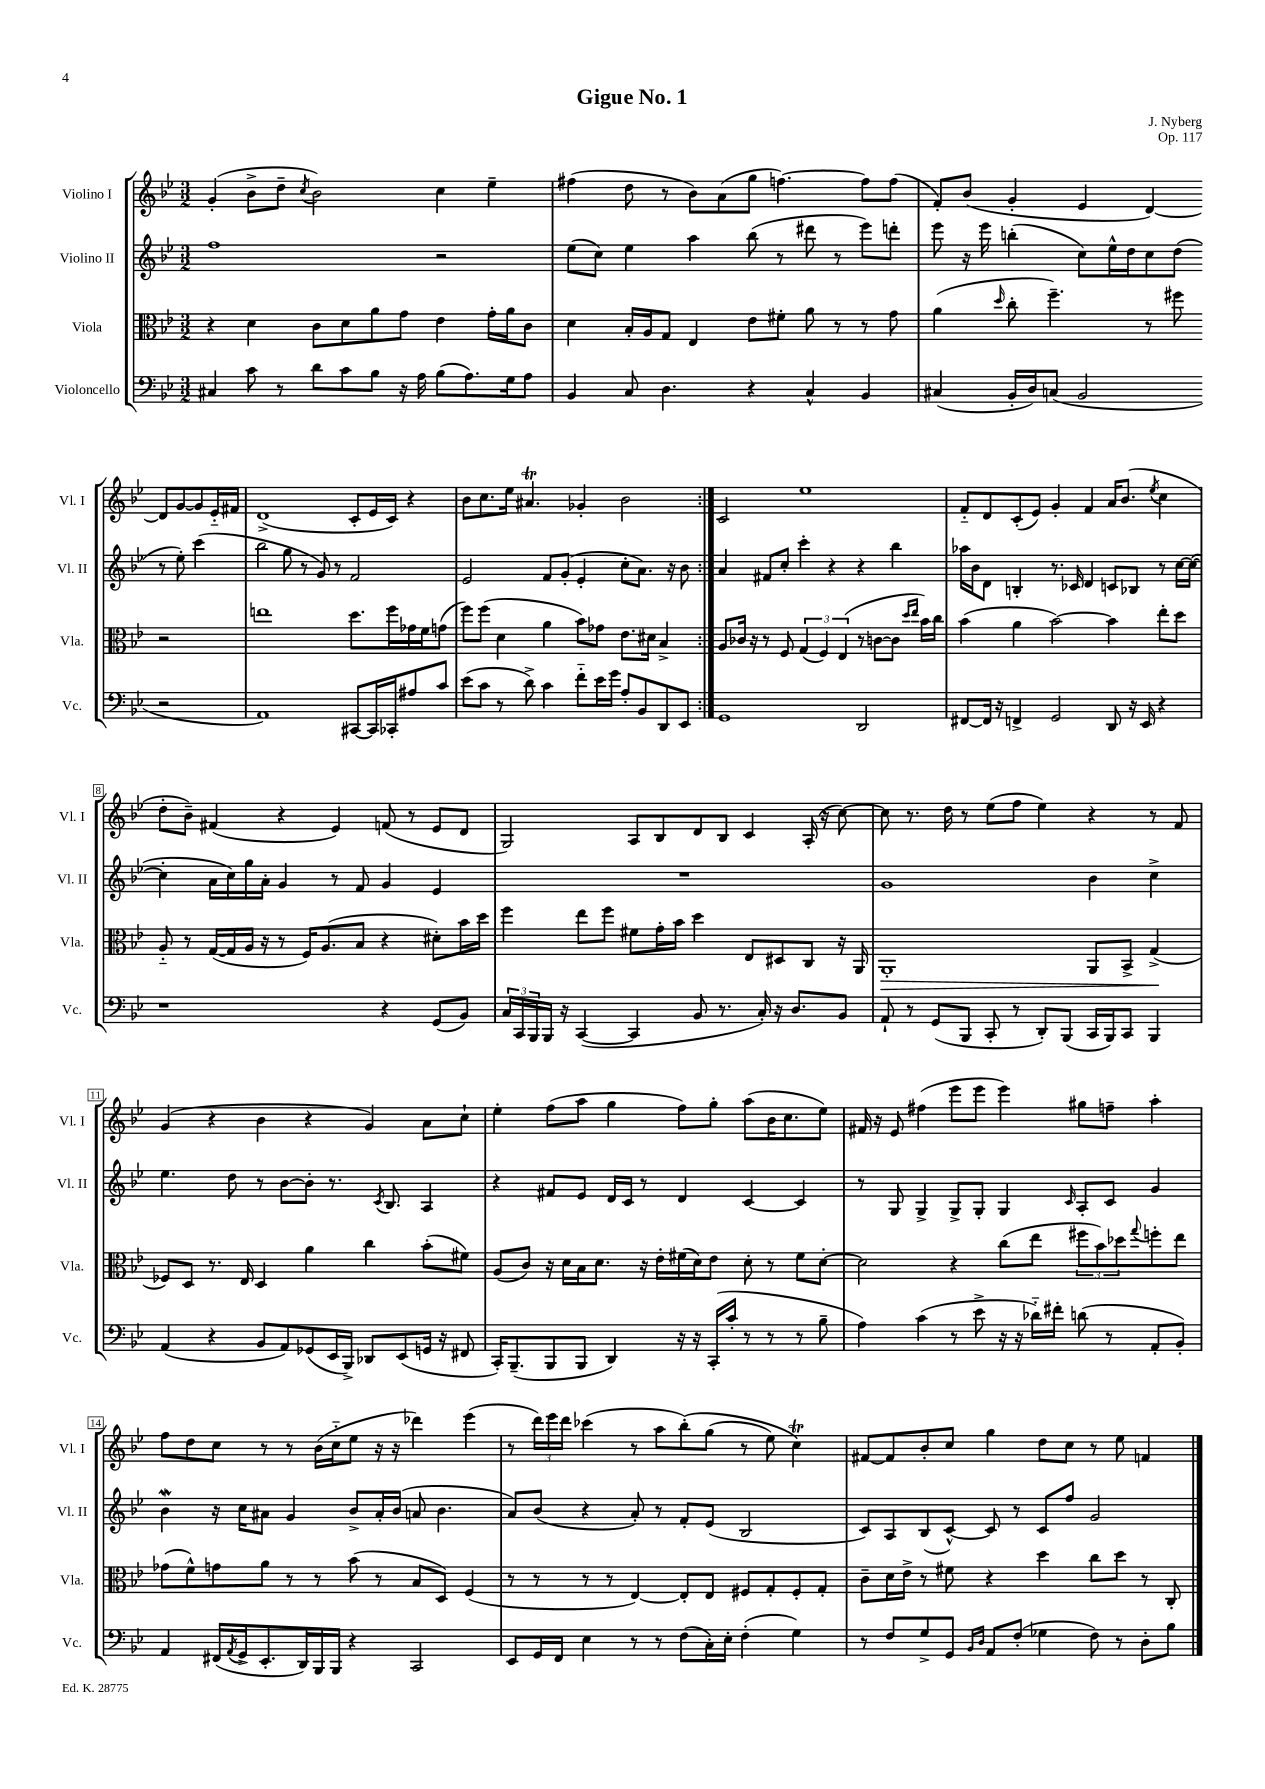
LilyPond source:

\header { title = "Gigue No. 1" composer = "J. Nyberg" opus = "Op. 117" }
<<
\new StaffGroup <<
\new Staff = "s0" \with { instrumentName = "Violino I" shortInstrumentName = "Vl. I" } {
    \clef treble \key bes \major \numericTimeSignature \time 3/2
    \repeat volta 2 { g'4-.( bes'8-> d''8-- \acciaccatura { c''8 } bes'2) c''4 ees''4-- |
    fis''4( d''8 r8 bes'8) a'8( g''8 f''4.~) f''8 f''8( |
    f'8-.) bes'8( g'4-. ees'4 d'4~) d'8 g'8~ g'8 ees'16-_ fis'16 |
    d'1->( c'8-. ees'16 c'16) r4 |
    bes'8 c''8. ees''16 ais'4.\trill ges'4-. bes'2 | }
    c'2 ees''1 |
    f'8-_ d'8 c'8-.( ees'8) g'4-. f'4 a'16 bes'8.( \acciaccatura { ees''8 } c''4 |
    d''8-. bes'8--) fis'4( r4 ees'4) f'8( r8 ees'8 d'8 |
    g2) a8 bes8 d'8 bes8 c'4 a16-.( r16 c''8~) |
    c''8 r8. d''16 r8 ees''8( f''8 ees''4) r4 r8 f'8 |
    g'4( r4 bes'4 r4 g'4) a'8 c''8-! |
    ees''4-. f''8( a''8 g''4 f''8) g''8-. a''8( bes'16 c''8. ees''8) |
    fis'16 r16 ees'8 fis''4( ees'''8 ees'''8 ees'''4) gis''8 f''8-- a''4-. |
    f''8 d''8 c''8 r8 r8 bes'16( c''16-_ ees''8 r16 r16 des'''4) ees'''4( |
    r8 \tuplet 3/2 { d'''16) ees'''16 d'''16 } ces'''4( r8 a''8 bes''8-.)\( g''8( r8 ees''8) c''4\trill\) |
    fis'8~ fis'8 bes'8-. c''8 g''4 d''8 c''8 r8 ees''8 f'4 \bar "|." |
}
\new Staff = "s1" \with { instrumentName = "Violino II" shortInstrumentName = "Vl. II" } {
    \clef treble \key bes \major \numericTimeSignature \time 3/2
    \repeat volta 2 { f''1 r2 |
    ees''8( c''8) ees''4 a''4 bes''8( r8 dis'''8 r8 ees'''8) d'''8-. |
    ees'''8 r16 ees'''16 b''4-.( c''8) ees''16-^ d''16 c''8 d''8( r8 ees''8-.) c'''4( |
    bes''2 g''8 r8 g'8) r8 f'2 |
    ees'2 f'8 g'8-.( ees'4-. c''8-. a'8.) r16 bes'8 | }
    a'4 fis'8 c''8-. c'''4-. r4 r4 bes''4 |
    aes''16 bes'16 d'8 b4-. r8. ces'16 d'4 c'8 bes8 r8 c''16~ c''16~( |
    c''4-. a'16 c''16) g''16 a'16-. g'4 r8 f'8 g'4 ees'4 |
    R1. |
    g'1 bes'4 c''4-> |
    ees''4. d''8 r8 bes'8~ bes'8-. r8. \acciaccatura { c'8 } bes8. a4 |
    r4 fis'8 ees'8 d'16 c'16 r8 d'4 c'4~ c'4 |
    r8 g8 g4-> g8-> g8-. g4 \grace { c'16 } a8-. c'8 g'4 |
    bes'4\mordent r16 c''16 ais'8 g'4 bes'8-> ais'16-. bes'16( a'8 bes'4. |
    a'8) bes'8( r4 a'8-.) r8 f'8-. ees'8( bes2 |
    c'8) a8 bes8( c'8~-^) c'8 r8 c'8 f''8 g'2 \bar "|." |
}
\new Staff = "s2" \with { instrumentName = "Viola" shortInstrumentName = "Vla." } {
    \clef alto \key bes \major \numericTimeSignature \time 3/2
    \repeat volta 2 { r4 d'4 c'8 d'8 a'8 g'8 ees'4 g'16-. a'16 c'8 |
    d'4 bes16-. a16 g8 ees4 ees'8 fis'8-. a'8 r8 r8 g'8 |
    a'4( \grace { d''16 } c''8-. f''4.--) r8 fis''8 r2 |
    e''1 d''8. f''16 ges'16 f'16 g'8( |
    f''8) f''8( d'4 a'4 bes'8) ges'8 ees'8. dis'16 bes4-> | }
    a8 ces'16 r16 r8 f8 \tuplet 3/2 { g4( f4) ees4( } r8 c'8~ c'8 \grace { d''16 ees''16 } bes'16) c''16 |
    bes'4( a'4 bes'2~) bes'4 ees''8-. d''8 |
    a8-_ r8 g16~( g16 a16 r16 r8 f16) a8.( bes8 r4 dis'8-.) bes'16 d''16 |
    f''4 ees''8 f''8 fis'8 g'16-. bes'16 d''4 ees8 dis8 c8 r16 a,16 |
    a,1-.\> a,8 bes,8-> g4->\!( |
    fes8) d8 r8. ees16 d4 a'4 c''4 bes'8-.( fis'8) |
    a8( c'8) r16 d'16 bes16 d'8. r16 ees'16-. fis'16( d'16) ees'8 d'8-. r8 fis'8 d'8~-. |
    d'2 r4 c''8( ees''8 \tuplet 3/2 { fis''8 bes'8) des''8 } \appoggiatura { g''8 } f''8-. ees''8 |
    ges'8( f'8-^) g'8 a'8 r8 r8 bes'8( r8 bes8 d8) f4( |
    r8 r8 r8 r8 ees4~) ees8-. ees8 fis8 g8-. fis8-. g8-. |
    c'8-- d'16 ees'16-> r8 fis'8 r4 d''4 c''8 d''8 r8 c8-. \bar "|." |
}
\new Staff = "s3" \with { instrumentName = "Violoncello" shortInstrumentName = "Vc." } {
    \clef bass \key bes \major \numericTimeSignature \time 3/2
    \repeat volta 2 { cis4 c'8 r8 d'8 c'8 bes8 r16 a16 bes8( a8.) g16 a8 |
    bes,4 c8 d4. r4 c4-^ bes,4 |
    cis4( bes,16-. d16) c8( bes,2 r2 |
    a,1) cis,8~ cis,16 ces,16-. ais8 c'8 |
    ees'8( c'8 r8 d'8->) c'4 f'8-_ ees'16 g'16 a8-. bes,8 d,8 ees,8 | }
    g,1 d,2 |
    fis,8~ fis,16 r16 f,4-> g,2 d,8 r16 ees,16 r4 |
    r1 r4 g,8( bes,8) |
    \tuplet 3/2 { c16 c,16 bes,,16 } bes,,16 r16 c,4~( c,4 bes,8 r8. c16-.) r16 d8. bes,8 |
    a,8-! r8 g,8( bes,,8 c,8-. r8 d,8-.) bes,,8( c,16 bes,,16) c,8 bes,,4 |
    a,4( r4 bes,8 a,8) ges,8( ees,16 bes,,16->) des,8 ees,8( g,16 r16 fis,8 |
    c,16-.) bes,,8.--( bes,,8 bes,,8 d,4) r16 r16 c,16-.( c'16-. r8 r8 r8 bes8-- |
    a4) c'4( r8 ees'8-> r16 r16 des'16-_) fis'16-. d'8( r8 a,8-. bes,8-.) |
    a,4 fis,16( \acciaccatura { a,8 } g,16-> ees,8.-. d,16) bes,,16 bes,,16 r4 c,2 |
    ees,8 g,16 f,16 ees4 r8 r8 f8( c16-.) ees16-. f4-.( g4) |
    r8 f8 g8-> g,8 \grace { bes,16 d16 } a,8 f8-.( ges4 f8) r8 d8-. bes8 \bar "|." |
}
>>
>>
\layout { \context { \Score \override BarNumber.stencil = #(make-stencil-boxer 0.1 0.3 ly:text-interface::print) } }
